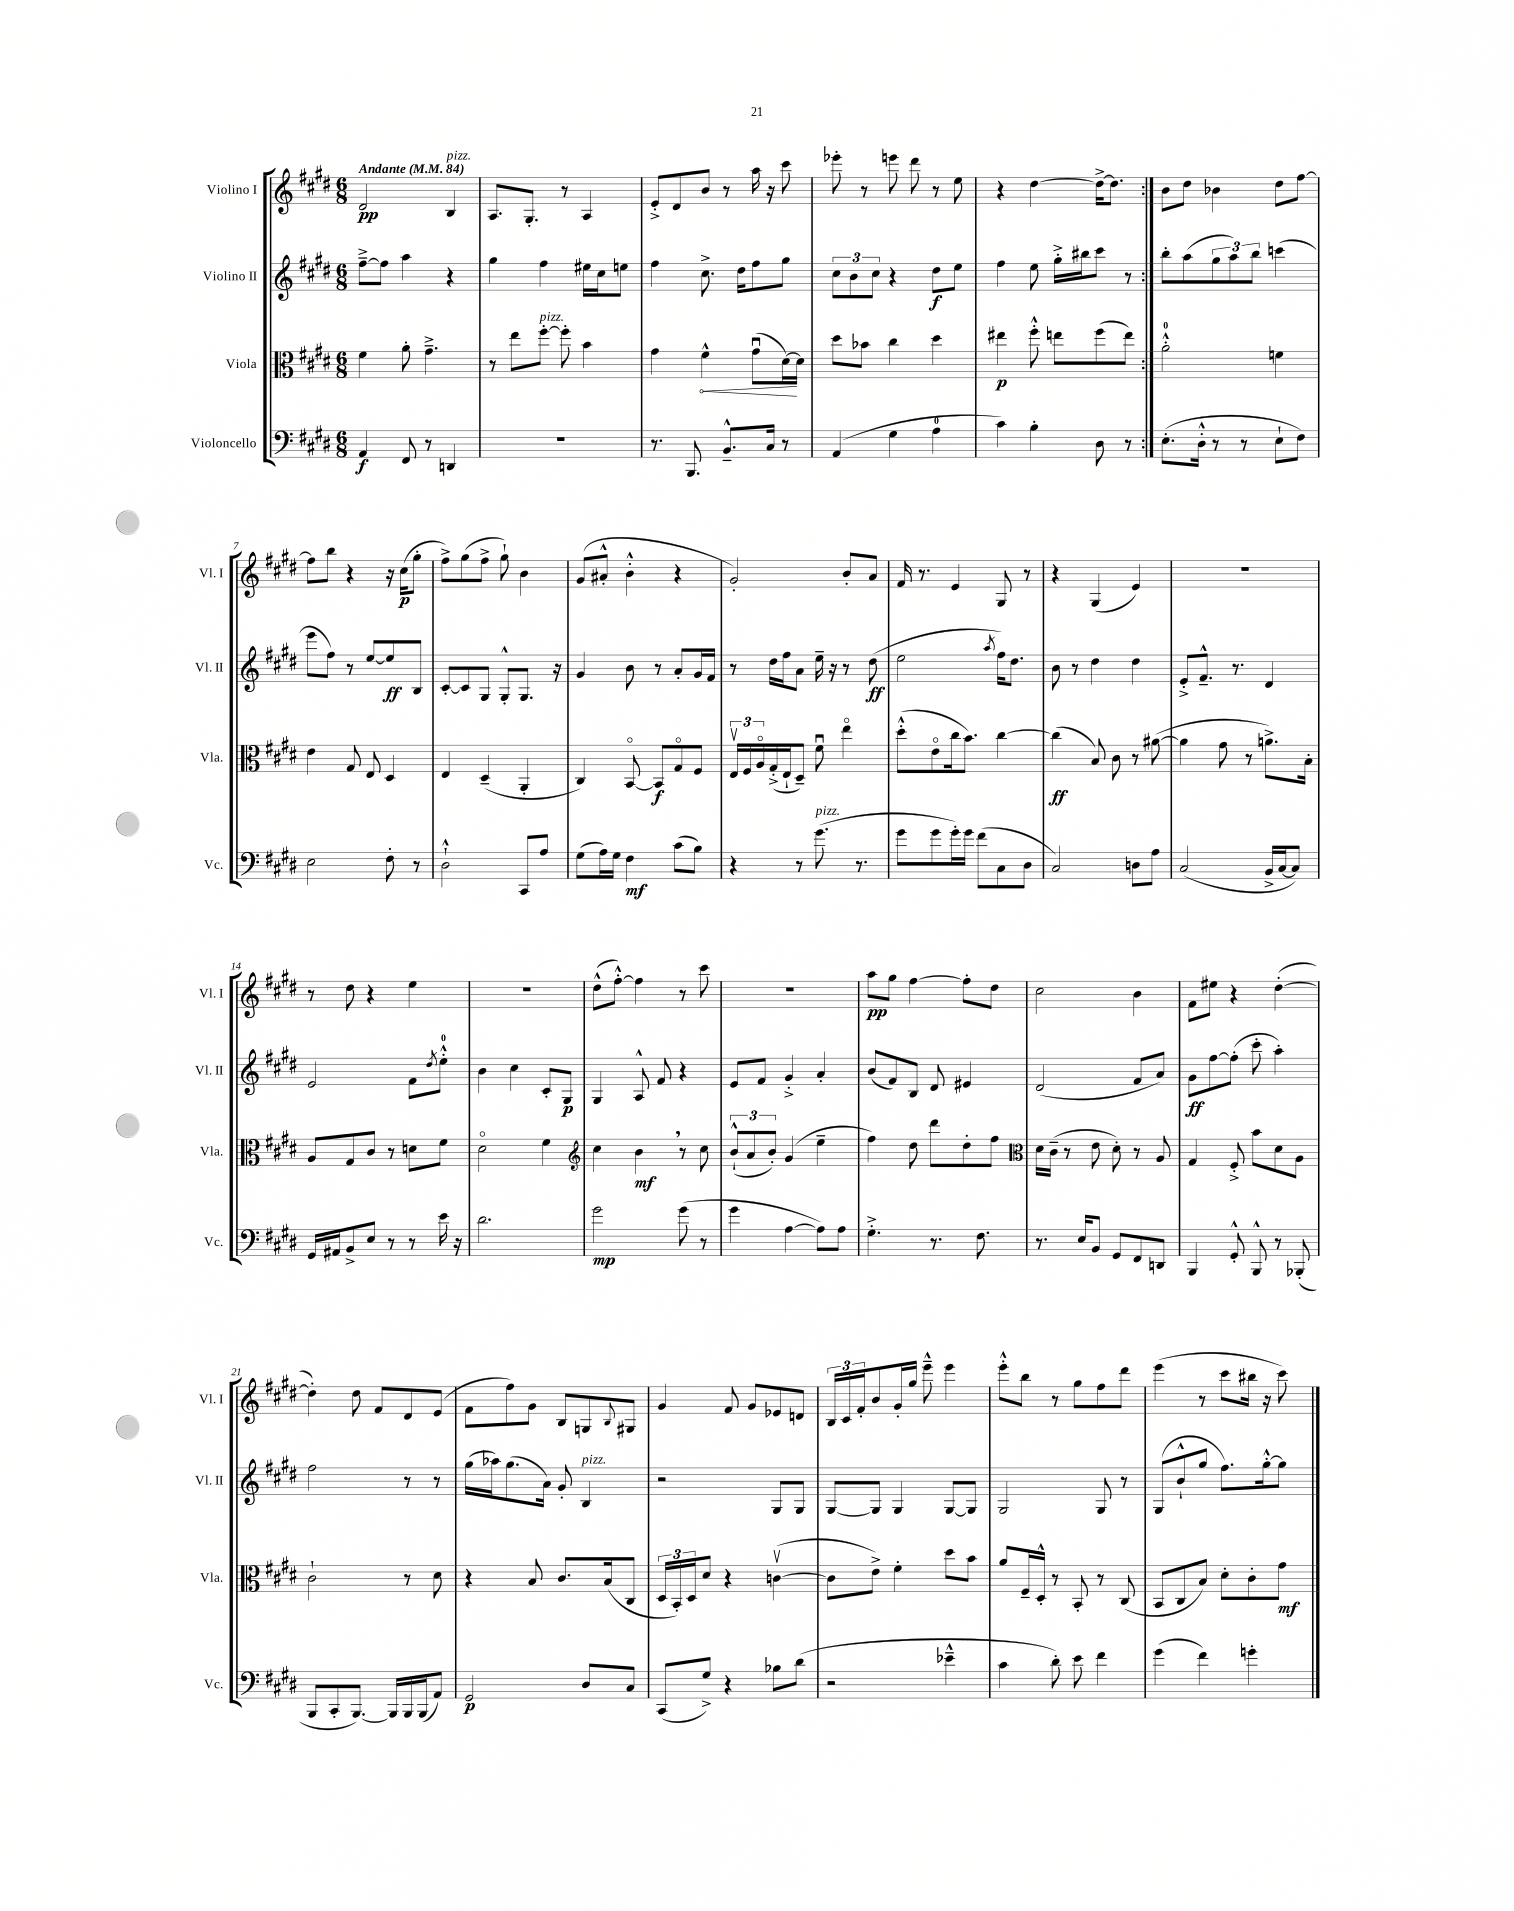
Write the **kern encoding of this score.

**kern	**dynam	**kern	**dynam	**kern	**dynam	**kern	**dynam
*part4	*part4	*part3	*part3	*part2	*part2	*part1	*part1
*staff4	*staff4	*staff3	*staff3	*staff2	*staff2	*staff1	*staff1
*I"Violoncello	*	*I"Viola	*	*I"Violino II	*	*I"Violino I	*
*I'Vc.	*	*I'Vla.	*	*I'Vl. II	*	*I'Vl. I	*
*clefF4	*	*clefC3	*	*clefG2	*	*clefG2	*
*k[f#c#g#d#]	*	*k[f#c#g#d#]	*	*k[f#c#g#d#]	*	*k[f#c#g#d#]	*
*M6/8	*	*M6/8	*	*M6/8	*	*M6/8	*
*MM84	*	*MM84	*	*MM84	*	*MM84	*
=1	=1	=1	=1	=1	=1	=1	=1
!	!	!	!	!	!	!LO:TX:a:B:t=Andante	!
4AA/	f	4f#\	.	[8ff#~^\L	.	2d#/	pp
.	.	.	.	8ff#\J]	.	.	.
8FF#/	.	8a'\	.	4aa\	.	.	.
8r	.	4.g#~^\	.	.	.	.	.
!	!	!	!	!	!	!LO:TX:a:i:t=pizz.	!
4DDn/	.	.	.	4r	.	4B/	.
=2	=2	=2	=2	=2	=2	=2	=2
2.r	.	8r	.	4gg#\	.	8.A/L	.
.	.	8ee\L	.	.	.	.	.
.	.	.	.	.	.	8.G#'/J	.
!	!	!LO:TX:a:i:t=pizz.	!	!	!	!	!
.	.	[8ff#'\J	.	4ff#\	.	.	.
.	.	8ff#'\]	.	.	.	8r	.
.	.	4b\	.	16ee#X\LL	.	4A/	.
.	.	.	.	16cc#\J	.	.	.
.	.	.	.	8een\J	.	.	.
=3	=3	=3	=3	=3	=3	=3	=3
8.r	.	4g#\	.	4ff#\	.	8e'^/L	.
.	.	.	.	.	.	8d#/	.
8.BBB/	.	.	.	.	.	.	.
!	!	!	!LO:HP:b	!	!	!	!
.	.	4f#^^\	<	8.cc#^\	.	8b/J	.
8.BB~^^/L	.	.	.	.	.	8r	.
.	.	.	.	16dd#\KL	.	.	.
.	.	(8g#u\L	.	8ff#\	.	16aa\	.
16C#/Jk	.	.	.	.	.	16r	.
8r	.	[16d#\L)	.	8gg#\J	.	8ccc#\	.
.	.	16d#\JJ]	[	.	.	.	.
=4	=4	=4	=4	=4	=4	=4	=4
(4AA/	.	8dd#\L	.	12cc#\L	.	8eee-X'\	.
.	.	.	.	12b\	.	.	.
.	.	8b-X\J	.	.	.	8r	.
.	.	.	.	12cc#\J	.	.	.
4G#\	.	4cc#\	.	4r	.	8eeen\	.
.	.	.	.	.	.	8ddd#\	.
4A\	.	4dd#\	.	8dd#\L	f	8r	.
.	.	.	.	8ee\J	.	8ee\	.
=5	=5	=5	=5	=5	=5	=5	=5
4c#\)	.	4ee#X\	p	4ff#\	.	4r	.
4B'\	.	8ff#'^^\	.	8ee\	.	[4dd#\	.
.	.	8een\L	.	16gg#'^\LL	.	.	.
.	.	.	.	16bb#X\J	.	.	.
8D#\	.	(8ff#\	.	8ccc#\J	.	16dd#^\KL_	.
.	.	.	.	.	.	8.dd#\J]	.
8r	.	8ee\J)	.	8r	.	.	.
=6:|!	=6:|!	=6:|!	=6:|!	=6:|!	=6:|!	=6:|!	=6:|!
(8.E'\L	.	2a'^^\	.	8bb'\L	.	8b\L	.
.	.	.	.	(8aa\	.	8dd#\J	.
16D#'^^\Jk	.	.	.	.	.	.	.
8r	.	.	.	12gg#\	.	4b-X\	.
.	.	.	.	12aa\)	.	.	.
8r	.	.	.	.	.	.	.
.	.	.	.	12bb\J	.	.	.
8E`\L	.	4fn\	.	(4cccn\	.	8dd#\L	.
8F#\J)	.	.	.	.	.	[8ff#\J	.
!!LO:LB:g=z
=7	=7	=7	=7	=7	=7	=7	=7
2E\	.	4e\	.	8eee\L	.	8ff#\L]	.
.	.	.	.	8ff#\J)	.	8bb\J	.
.	.	8G#/	.	8r	.	4r	.
.	.	8E/	.	[8ee/L	.	.	.
8F#'\	.	4D#/	.	8ee/]	ff	16r	.
.	.	.	.	.	.	(16cc#\KL	p
8r	.	.	.	8B/J	.	8gg#'\J	.
=8	=8	=8	=8	=8	=8	=8	=8
2D#`^^\	.	4E/	.	[8c#'/L	.	8ff#^\L)	.
.	.	.	.	8c#/]	.	(8gg#\	.
.	.	(4D#~/	.	8G#/J	.	8ff#^\J	.
.	.	.	.	8G#'^^/L	.	8gg#`\)	.
8CC#/L	.	4AA'/	.	8.G#/J	.	4b\	.
8A/J	.	.	.	.	.	.	.
.	.	.	.	16r	.	.	.
=9	=9	=9	=9	=9	=9	=9	=9
(8G#\L	.	4C#/)	.	4g#/	.	(8g#/L	.
16A\L)	.	.	.	.	.	8a#X'^^/J	.
16G#\JJ	.	.	.	.	.	.	.
4F#\	mf	[8BB/	.	8b\	.	4b'^^\	.
.	.	8BB/L]	f	8r	.	.	.
(8c#\L	.	8G#/	.	8a'/L	.	4r	.
8B\J)	.	8F#/J	.	16g#/L	.	.	.
.	.	.	.	16f#/JJ	.	.	.
=10	=10	=10	=10	=10	=10	=10	=10
4r	.	24Ev/LL	.	8r	.	2g#'/)	.
.	.	24F#/	.	.	.	.	.
.	.	24A/	.	.	.	.	.
.	.	(16G#'^/	.	16dd#\LL	.	.	.
.	.	16E`/J	.	16ff#\J	.	.	.
8r	.	8D#~/J)	.	8a\J	.	.	.
!LO:TX:a:i:t=pizz.	!	!	!	!	!	!	!
(8.g#\	.	8f#u\	.	16ee~\	.	.	.
.	.	.	.	16r	.	.	.
.	.	4ee\	.	8r	.	8b'/L	.
8.r	.	.	.	.	.	.	.
.	.	.	.	(8dd#\	ff	8a/J	.
=11	=11	=11	=11	=11	=11	=11	=11
8g#\L	.	(8dd#'^^\L	.	2ee\	.	16f#/	.
.	.	.	.	.	.	8.r	.
8g#\	.	8e\	.	.	.	.	.
16g#'\L)	.	16cc#\k	.	.	.	4e/	.
16g#\JJ	.	8.b\J)	.	.	.	.	.
(8f#\L	.	.	.	.	.	.	.
.	.	.	.	8qaa/	.	.	.
8C#\	.	[4cc#\	.	16ff#\KL)	.	8G#/	.
.	.	.	.	8.dd#\J	.	.	.
8D#\J	.	.	.	.	.	8r	.
=12	=12	=12	=12	=12	=12	=12	=12
2C#/)	.	(4cc#\]	ff	8b\	.	4r	.
.	.	.	.	8r	.	.	.
.	.	8B/)	.	4dd#\	.	(4G#/	.
.	.	8c#\	.	.	.	.	.
8Dn\L	.	8r	.	4dd#\	.	4e/)	.
8A\J	.	([8a#X\	.	.	.	.	.
=13	=13	=13	=13	=13	=13	=13	=13
(2C#/	.	4a#\]	.	8e'^/L	.	2.r	.
.	.	.	.	8.f#~^^/J	.	.	.
.	.	8g#\	.	.	.	.	.
.	.	.	.	8.r	.	.	.
.	.	8r	.	.	.	.	.
16BB^/LL	.	8.an^\L)	.	4d#/	.	.	.
[16C#/J	.	.	.	.	.	.	.
8C#/J])	.	.	.	.	.	.	.
.	.	16B'\Jk	.	.	.	.	.
!!LO:LB:g=z
=14	=14	=14	=14	=14	=14	=14	=14
16GG#/LL	.	8A/L	.	2e/	.	8r	.
16AA#X/J	.	.	.	.	.	.	.
8BB^/	.	8G#/	.	.	.	8dd#\	.
8E/J	.	8c#/J	.	.	.	4r	.
8r	.	8r	.	.	.	.	.
8r	.	8dn\L	.	8f#\L	.	4ee\	.
.	.	.	.	8qdd#/	.	.	.
16e\	.	8f#\J	.	8ee'^^\J	.	.	.
16r	.	.	.	.	.	.	.
=15	=15	=15	=15	=15	=15	=15	=15
2.d#\	.	2d#\	.	4b\	.	2.r	.
.	.	.	.	4cc#\	.	.	.
.	.	4f#\	.	8c#'/L	.	.	.
.	.	.	.	8G#/J	p	.	.
=16	=16	=16	=16	=16	=16	=16	=16
*	*	*clefG2	*	*	*	*	*
2g#\	mp	4cc#\	.	4G#/	.	(8dd#^^\L	.
.	.	.	.	.	.	[8ff#'^^\J)	.
.	.	4b,\	mf	8A^^/	.	4ff#\]	.
.	.	.	.	8f#/	.	.	.
(8g#\	.	8r	.	4r	.	8r	.
8r	.	8cc#\	.	.	.	8ccc#\	.
=17	=17	=17	=17	=17	=17	=17	=17
4g#\	.	(12b`^^/L	.	8e/L	.	2.r	.
.	.	12a/	.	.	.	.	.
.	.	.	.	8f#/J	.	.	.
.	.	12b'/J)	.	.	.	.	.
[4A\	.	(4g#/	.	4g#'^/	.	.	.
8A\L])	.	4ee~\	.	4a'/	.	.	.
8A\J	.	.	.	.	.	.	.
=18	=18	=18	=18	=18	=18	=18	=18
4.G#'^\	.	4ff#\)	.	(8b/L	.	8aa\L	pp
.	.	.	.	8f#/)	.	8gg#\J	.
.	.	8dd#\	.	8B/J	.	[4ff#\	.
8.r	.	8ddd#\L	.	8d#/	.	.	.
.	.	8dd#'\	.	4e#X/	.	8ff#'\L]	.
8.F#\	.	.	.	.	.	.	.
.	.	8ff#\J	.	.	.	8dd#\J	.
=19	=19	=19	=19	=19	=19	=19	=19
*	*	*clefC3	*	*	*	*	*
8.r	.	16d#\LL	.	(2d#/	.	2cc#\	.
.	.	(16c#~\JJ	.	.	.	.	.
.	.	8r	.	.	.	.	.
16E/KL	.	.	.	.	.	.	.
8BB/J	.	8e\	.	.	.	.	.
8GG#/L	.	8d#'\)	.	.	.	.	.
8FF#/	.	8r	.	8f#/L	.	4b\	.
8DDn/J	.	8A/	.	8a/J)	.	.	.
=20	=20	=20	=20	=20	=20	=20	=20
4BBB/	.	4G#/	.	8g#\L	ff	8f#\L	.
.	.	.	.	[8ff#\	.	8ee#X\J	.
8GG#'^^/	.	8F#'^/	.	(8ff#'\J]	.	4r	.
8BBB^^/	.	8b\L	.	8ccc#'\	.	.	.
8r	.	8d#\	.	4aa'\)	.	([4dd#'\	.
(8BBB-X'/	.	8A\J	.	.	.	.	.
!!LO:LB:g=z
=21	=21	=21	=21	=21	=21	=21	=21
8BBB/L	.	2c#`\	.	2ff#\	.	4dd#'\])	.
8CC#'/	.	.	.	.	.	.	.
[8.BBB/J)	.	.	.	.	.	8dd#\	.
.	.	.	.	.	.	8f#/L	.
16BBB/LL]	.	.	.	.	.	.	.
16BBB/	.	8r	.	8r	.	8d#/	.
(16BBB/J	.	.	.	.	.	.	.
8AA/J)	.	8d#\	.	8r	.	(8e/J	.
=22	=22	=22	=22	=22	=22	=22	=22
2GG#/	p	4r	.	(16gg#\LL	.	8f#\L	.
.	.	.	.	16aa-X\J)	.	.	.
.	.	.	.	(8.gg#\	.	8ff#\)	.
.	.	8B/	.	.	.	8g#\J	.
.	.	.	.	16a\Jk)	.	.	.
.	.	8.c#/L	.	8g#'/	.	8B/L	.
!	!	!	!	!LO:TX:a:i:t=pizz.	!	!	!
8D#/L	.	.	.	4B/	.	8Gn/	.
.	.	(16B/k	.	.	.	.	.
.	.	.	.	.	.	8qqB/	.
8C#/J	.	8C#/J	.	.	.	8G#X/J	.
=23	=23	=23	=23	=23	=23	=23	=23
(8CC#/L	.	24D#/LL	.	2r	.	4g#/	.
.	.	24BB'/)	.	.	.	.	.
.	.	24D#/J	.	.	.	.	.
8G#^/J)	.	8d#/J	.	.	.	.	.
4r	.	4r	.	.	.	8f#/	.
.	.	.	.	.	.	8g#/L	.
8B-X\L	.	([4cnv\	.	8G#/L	.	8e-X/	.
(8d#\J	.	.	.	8G#/J	.	8dn/J	.
=24	=24	=24	=24	=24	=24	=24	=24
2r	.	8c\L]	.	[8G#/L	.	24B/LL	.
.	.	.	.	.	.	24c#/	.
.	.	.	.	.	.	24f#'/J	.
.	.	8e^\J)	.	8G#/J]	.	8b/	.
.	.	4f#'\	.	4G#/	.	16g#'/L	.
.	.	.	.	.	.	16gg#/JJ	.
.	.	.	.	.	.	8eee~^^\	.
4e-X~^^\	.	8dd#\L	.	[8G#/L	.	4eee\	.
.	.	8b\J	.	8G#/J]	.	.	.
=25	=25	=25	=25	=25	=25	=25	=25
4c#\	.	8a/L	.	2G#/	.	8eee'^^\L	.
.	.	16F#~/L	.	.	.	8bb\J	.
.	.	16D#'^^/JJ	.	.	.	.	.
8d#'\)	.	8r	.	.	.	8r	.
8e\	.	8BB'/	.	.	.	8gg#\L	.
4f#\	.	8r	.	8G#/	.	8ff#\	.
.	.	(8C#/	.	8r	.	8ddd#\J	.
=26	=26	=26	=26	=26	=26	=26	=26
(4g#\	.	8BB/L	.	(8G#/L	.	(4eee\	.
.	.	8C#/	.	8b`^^/	.	.	.
4f#\)	.	8B/J)	.	8gg#/J	.	8r	.
.	.	8d#'\L	.	8.ff#\L)	.	8ccc#\L	.
4gn'\	.	8c#'\	.	.	.	16bb#X\Jk	.
.	.	.	.	[16gg#'^^\k	.	16r	.
.	.	8g#\J	mf	8gg#\J]	.	8ccc#\)	.
==	==	==	==	==	==	==	==
*-	*-	*-	*-	*-	*-	*-	*-
